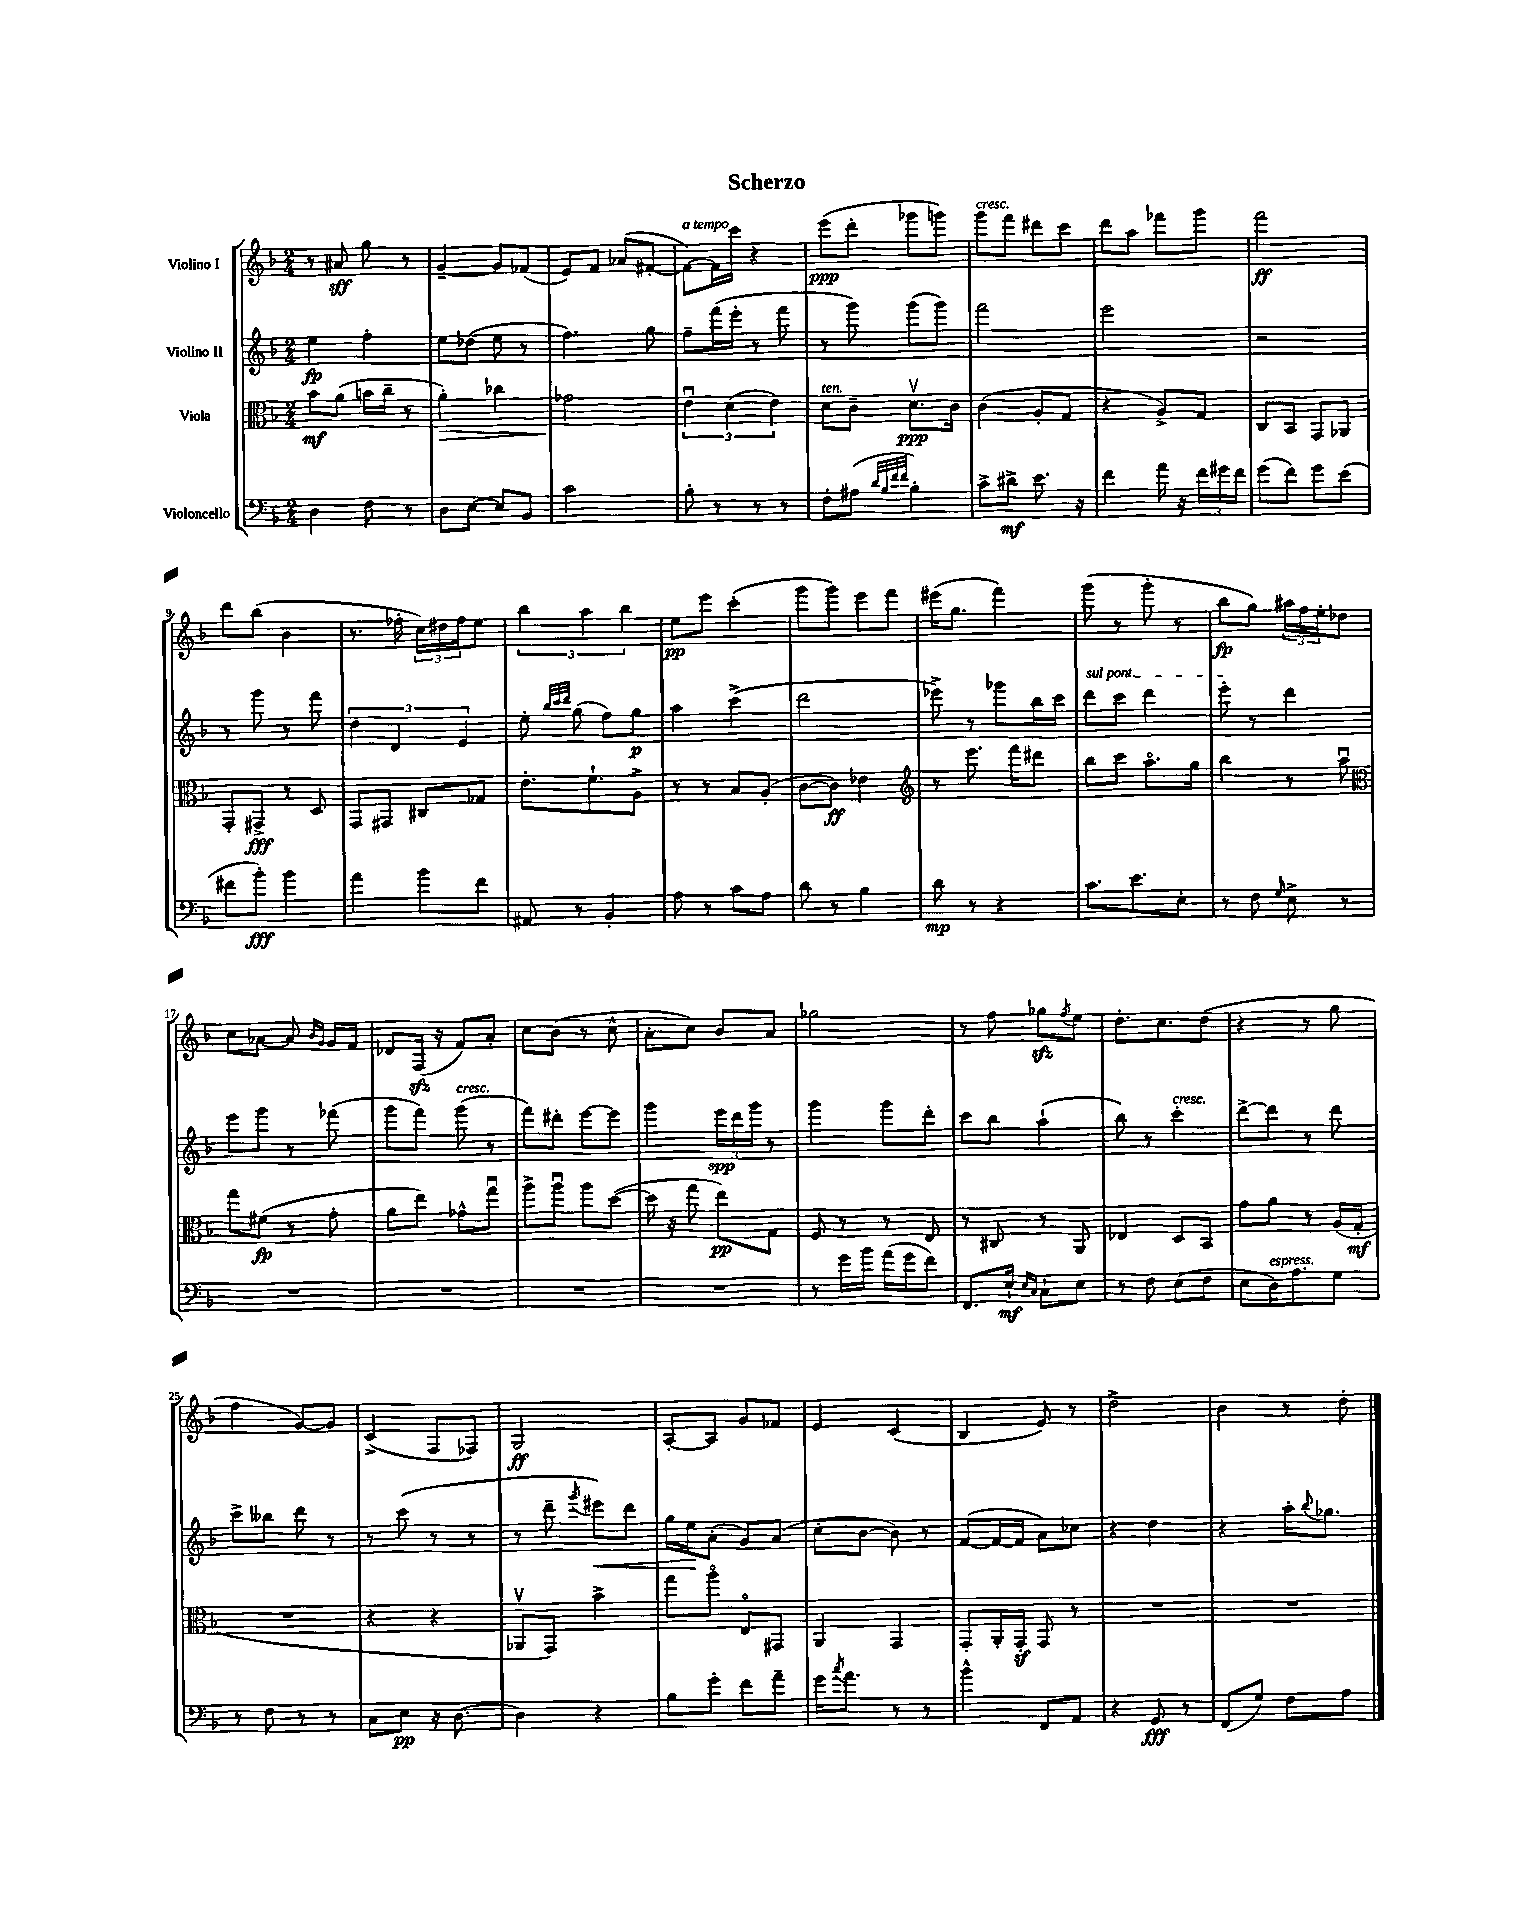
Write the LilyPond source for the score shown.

\header { title = "Scherzo" }
<<
\new StaffGroup <<
\new Staff = "s0" \with { instrumentName = "Violino I" } {
    \clef treble \key f \major \numericTimeSignature \time 2/4
    r8 ais'8\sff g''8 r8 |
    g'4~-- g'8 fes'8( |
    e'8) f'8 aes'8( fis'8~-. |
    fis'8~^\markup { \italic "a tempo" }) fis'16 c'''16 r4 |
    e'''8\ppp( d'''8-. ges'''8 g'''8) |
    g'''8^\markup { \italic "cresc." } f'''8 dis'''8 c'''8 |
    d'''8 a''8 fes'''8 g'''8 |
    f'''2\ff |
    d'''8 bes''8( bes'4 |
    r8. fes''16-. \tuplet 3/2 { c''16) dis''16 fes''16 } e''8 |
    \tuplet 3/2 { bes''4 a''4 bes''4 } |
    e''8\pp e'''8 c'''4-.( |
    g'''8 g'''8) e'''8 f'''8 |
    eis'''16( g''8. f'''4) |
    g'''8( r8 g'''8-. r8 |
    bes''8\fp g''8) \tuplet 3/2 { ais''16 f''16 e''16-. } des''8 |
    c''8 aes'8~ aes'8 \grace { bes'16 g'16 } g'16 f'16 |
    des'8 f16\sfz( r16 f'8) a'8-. |
    c''8 bes'8( r8 c''8-^ |
    a'8-. c''8) bes'8 a'8 |
    ges''2 |
    r8 f''8 ges''8\sfz \acciaccatura { f''8 } e''8 |
    d''8.-. c''8. d''8( |
    r4 r8 g''8 |
    f''4 g'8~) g'8 |
    c'4->( f8 fes8) |
    g2\ff |
    a8~-. a8 g'8 fes'8 |
    e'4 c'4( |
    bes4 e'8) r8 |
    d''2-> |
    bes'4 r8 d''8-. \bar "|." |
}
\new Staff = "s1" \with { instrumentName = "Violino II" } {
    \clef treble \key f \major \numericTimeSignature \time 2/4
    e''4\fp f''4-. |
    e''8 des''8( e''8 r8 |
    f''4.) g''8 |
    f''8-- f'''16( e'''16-. r8 f'''8 |
    r8 g'''8) g'''8( g'''8) |
    f'''2 |
    e'''2 |
    r2 |
    r8 g'''8 r8 f'''8 |
    \tuplet 3/2 { d''4 d'4 e'4 } |
    e''8-. \grace { bes''32 c'''32 d'''32 } g''8( f''8) g''8\p |
    a''4 c'''4->( |
    d'''2 |
    ees'''8->) r8 ges'''8 bes''16 c'''16 |
    \once \override TextSpanner.bound-details.left.text = \markup { \italic "sul pont." } d'''8\startTextSpan c'''8 d'''4 |
    e'''8-.\stopTextSpan r8 d'''4 |
    e'''8 g'''8 r8 fes'''8( |
    g'''8 f'''8) g'''8^\markup { \italic "cresc." }( r8 |
    f'''8) dis'''8-. e'''8~ e'''8 |
    g'''4 \tuplet 3/2 { e'''16\spp d'''16 g'''16 } r8 |
    g'''4 g'''8 d'''8-. |
    c'''8 bes''8 a''4-!( |
    bes''8) r8 c'''4-.^\markup { \italic "cresc." } |
    d'''8~-> d'''8 r8 d'''8 |
    c'''8-> beses''8 d'''8 r8 |
    r8 c'''8( r8 r8 |
    r8 d'''8-- \acciaccatura { g'''8 } eis'''8\<) d'''8 |
    g''16 e''16\! a'8-.( g'8) a'8( |
    c''8-. bes'8~ bes'8) r8 |
    f'8~( f'16~ f'16 a'8) ces''8 |
    r4 d''4 |
    r4 a''16-. \appoggiatura { bes''8 } ges''8. \bar "|." |
}
\new Staff = "s2" \with { instrumentName = "Viola" } {
    \clef alto \key f \major \numericTimeSignature \time 2/4
    bes'8\mf a'8( b'16 c''16-- r8 |
    a'4-.\>) ces''4 |
    ges'2\! |
    \tuplet 3/2 { e'4\downbow d'4( e'4) } |
    d'8^\markup { \italic "ten." } c'8-- d'8.\upbow\ppp c'16 |
    c'4( a8-. g8 |
    r4 a8->) g8 |
    c8 bes,8 g,8 aes,8 |
    g,8-. gis,8->\fff r8 d8 |
    g,8 gis,8 cis8 ges8 |
    e'8.-. f'8.-! a8-> |
    r8 r8 bes8 a8-.( |
    c'8~ c'8\ff) ees'4 |
    \clef treble r8 e'''8. f'''16 dis'''8 |
    bes''8 c'''8 a''8.\flageolet g''16 |
    bes''4 r8 a''8\downbow |
    \clef alto g''8 fis'8\fp( r8 g'8-. |
    a'8 e''8) ges'8-^ g''8\downbow |
    a''8-> a''8\downbow a''8 d''8~( |
    d''16 r16 g''8 e''8\pp) g8 |
    f8 r8 r8 e8 |
    r8 cis8 r8 a,8 |
    ees4 d8 bes,8 |
    g'8 a'8 r8 a16( g16-.\mf |
    R2 |
    r4 r4 |
    aes,8\upbow g,8) bes'4-> |
    g''8 a''8\flageolet e8\flageolet gis,8 |
    a,4 g,4 |
    g,8-. a,16-. g,16-.\sf g,8 r8 |
    R2 |
    R2 \bar "|." |
}
\new Staff = "s3" \with { instrumentName = "Violoncello" } {
    \clef bass \key f \major \numericTimeSignature \time 2/4
    d4 f8 r8 |
    d8 e8~ e8 bes,8 |
    c'2 |
    bes8-. r8 r8 r8 |
    f8-. ais8( \grace { d'32 bes32 f'32 f'32 } bes4-.) |
    c'8-> dis'8->\mf e'8. r16 |
    f'4 a'16 r16 \tuplet 3/2 { f'16 gis'16 f'16 } |
    g'8( f'8) g'8 e'8( |
    fis'8 bes'8-.\fff) bes'4 |
    a'4 bes'8 f'8 |
    ais,8 r8 bes,4-. |
    a8 r8 c'8 a8 |
    d'8 r8 bes4 |
    d'8\mp r8 r4 |
    c'8. e'8. e8-. |
    r8 f8 \grace { g16 } e8-> r8 |
    R2 |
    R2 |
    R2 |
    R2 |
    r8 g'16 bes'16 a'16( g'16 f'8) |
    f,8. e16-!\mf \grace { e16 c16 } c8-! e8 |
    r8 f8 e8( f8 |
    e8 d16^\markup { \italic "espress." }) a8. g8 |
    r8 f8 r8 r8 |
    c8 e8\pp r16 d8.~ |
    d4 r4 |
    bes8 g'8-. f'8 a'8-- |
    g'16 \acciaccatura { c''8 } a'8. r8 r8 |
    bes'4-^ f,8 a,8 |
    r4 g,8\fff r8 |
    f,8( g8) f8 a8 \bar "|." |
}
>>
>>
